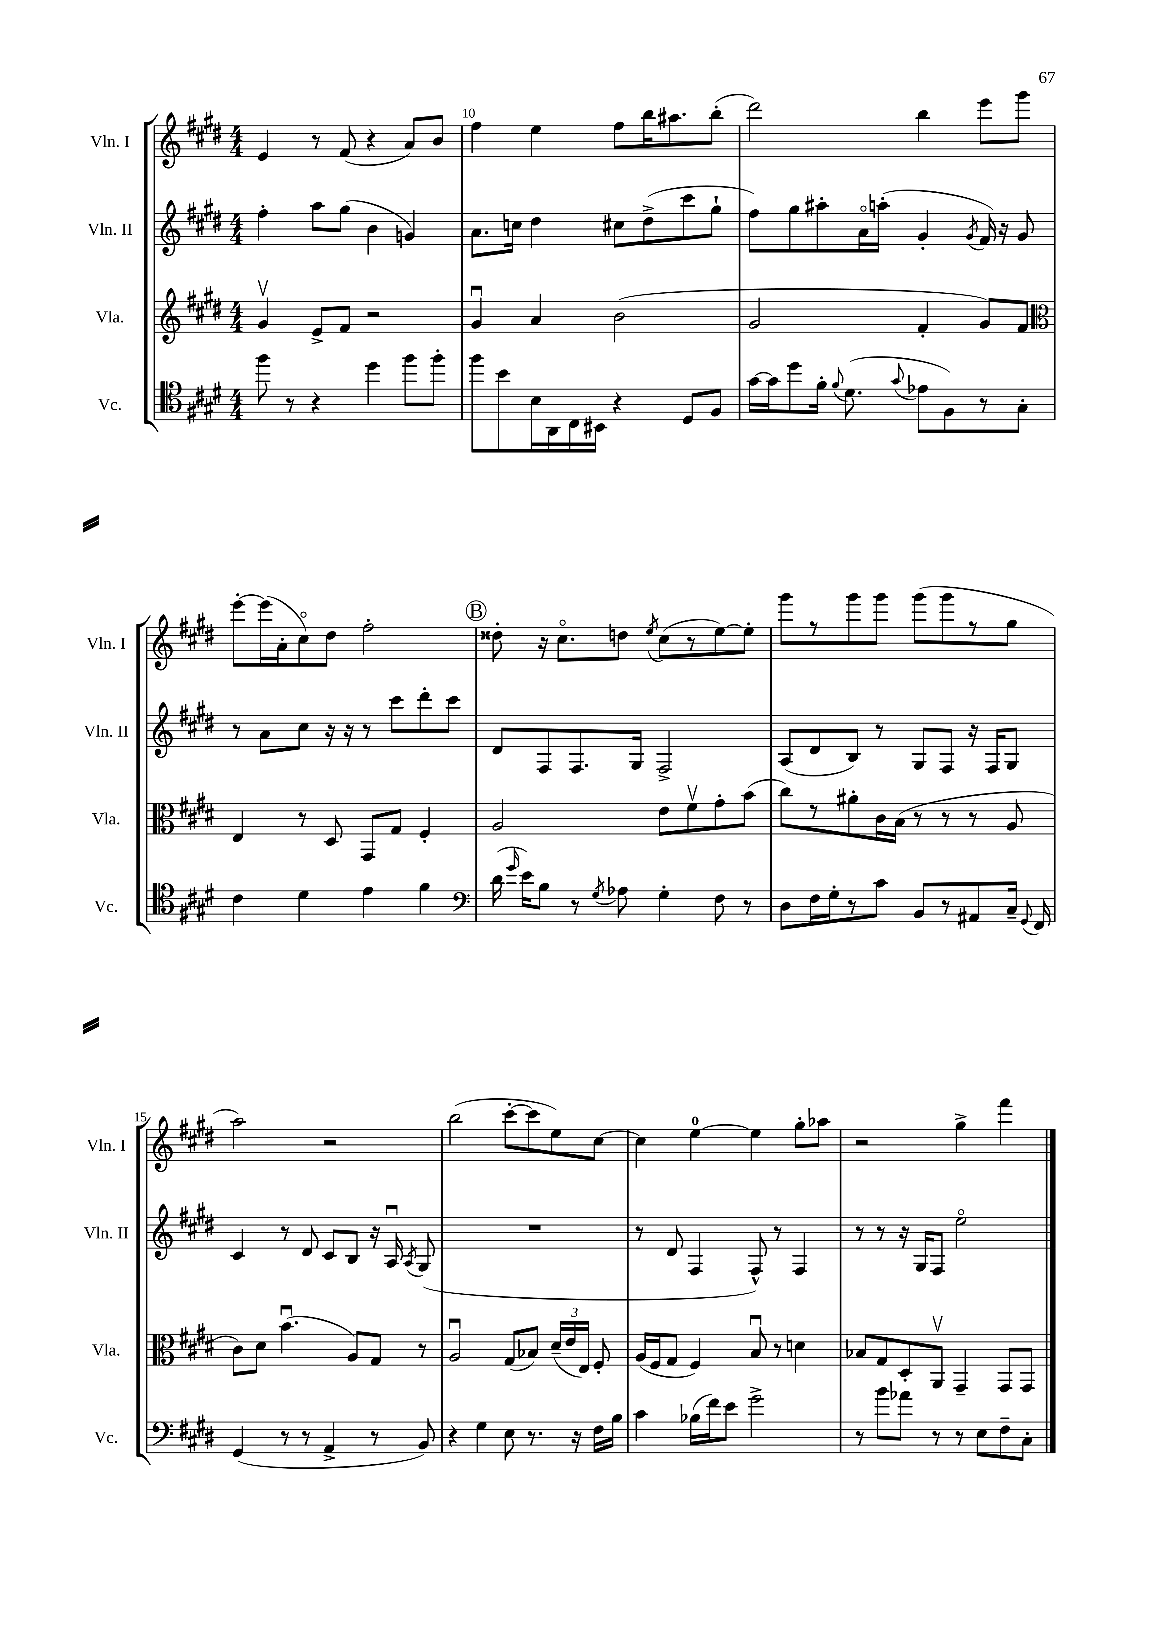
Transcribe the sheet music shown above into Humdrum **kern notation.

**kern	**kern	**kern	**kern
*part4	*part3	*part2	*part1
*staff4	*staff3	*staff2	*staff1
*I"Vc.	*I"Vla.	*I"Vln. II	*I"Vln. I
*I'Vc.	*I'Vla.	*I'Vln. II	*I'Vln. I
*clefC4	*clefG2	*clefG2	*clefG2
*k[f#c#g#d#]	*k[f#c#g#d#]	*k[f#c#g#d#]	*k[f#c#g#d#]
*M4/4	*M4/4	*M4/4	*M4/4
=9	=9	=9	=9
8ff#\	4g#v/	4ff#'\	4e/
8r	.	.	.
4r	8e^/L	8aa\L	8r
.	8f#/J	(8gg#\J	(8f#/
4dd#\	2r	4b\	4r
8ff#\L	.	4gn/)	8a/L)
8ff#'\J	.	.	8b/J
=10	=10	=10	=10
8ff#\L	4g#u/	8.a\L	4ff#\
8b\	.	.	.
.	.	16ccn\Jk	.
16B\L	4a/	4dd#\	4ee\
16AA\	.	.	.
16C#\	.	.	.
16BB#X\JJ	.	.	.
4r	(2b\	8cc#X\L	8ff#\L
.	.	(8dd#^\	16bb\K
.	.	.	8.aa#X\
8D#/L	.	8ccc#\	.
8F#/J	.	8gg#`\J	(8bb'\J
=11	=11	=11	=11
[16g#\LL	2g#/	8ff#\L)	2ddd#\)
16g#\J]	.	.	.
8dd#\	.	8gg#\	.
16f#'\Jk	.	8aa#X'\	.
8qqf#/	.	.	.
(8.d#\	.	.	.
.	.	16a\L	.
.	.	(16aan'\JJ	.
8qqg#/	.	.	.
8e-X\L	4f#'/	4g#'/	4bb\
8F#\)	.	.	.
.	.	8qg#/	.
8r	8g#/L)	16f#/)	8eee\L
.	.	16r	.
8G#'\J	8f#/J	8g#/	8ggg#\J
!!LO:LB:g=z
=12	=12	=12	=12
*	*clefC3	*	*
4c#\	4E/	8r	[8eee'\L
.	.	8a\L	(16eee\L]
.	.	.	16a'\J
4d#\	8r	8cc#\J	8cc#\)
.	8D#/	16r	8dd#\J
.	.	16r	.
4e\	8GG#/L	8r	2ff#'\
.	8G#/J	8ccc#\L	.
4f#\	4F#'/	8ddd#'\	.
.	.	8ccc#\J	.
!!LO:REH:place=s1:t=B
=13	=13	=13	=13
*clefF4	*	*	*
(16d#\	2A/	8d#/L	8dd##X'\
16qqg#/	.	.	.
16e\KL)	.	.	.
8B\J	.	8F#/	16r
.	.	.	8.cc#\L
8r	.	8.F#/	.
8qG#/	.	.	.
8A-X\	.	.	8ddn\J
.	.	16G#/Jk	.
.	.	.	8qee/
4G#'\	8e\L	2F#^/	(8cc#\L
.	8f#v\	.	8r
8F#\	8g#'\	.	[8ee\)
8r	(8b\J	.	8ee'\J]
=14	=14	=14	=14
8D#\L	8cc#\L)	(8A/L	8ggg#\L
16F#\L	8r	8d#/	8r
16G#'\J	.	.	.
8r	8a#X'\	8B/J)	8ggg#\
8c#\J	16c#\L	8r	8ggg#\J
.	(16B\JJ	.	.
8BB/L	8r	8G#/L	(8ggg#\L
8r	8r	8F#/J	8ggg#\
8AA#X/	8r	16r	8r
.	.	16F#/KL	.
16C#~/Jk	8A/	8G#/J	8gg#\J
8qqGG#/	.	.	.
16FF#/	.	.	.
!!LO:LB:g=z
=15	=15	=15	=15
(4GG#/	8c#\L)	4c#/	2aa\)
.	8d#\J	.	.
8r	(4.bu\	8r	.
8r	.	8d#/	.
4AA^/	.	8c#/L	2r
.	8A/L)	8B/J	.
8r	8G#/J	16r	.
.	.	16Au/	.
.	.	8qA/	.
8BB/)	8r	(8G#/	.
=16	=16	=16	=16
4r	2Au/	1r	(2bb\
4G#\	.	.	.
8E\	(8G#/L	.	[8ccc#'\L
8.r	8B-X/J)	.	8ccc#\]
.	(24d#~/LL	.	8ee\)
.	24e/	.	.
16r	.	.	.
.	24E/JJ)	.	.
16F#\LL	8F#'/	.	[8cc#\J
16B\JJ	.	.	.
=17	=17	=17	=17
4c#\	(16A/LL	8r	4cc#\]
.	16F#/J	.	.
.	8G#/J	8d#/	.
(16B-X\LL	4F#/)	4F#/	[4ee\
16f#\J)	.	.	.
8e\J	.	.	.
2g#^\	8Bu/	8F#^^/)	4ee\]
.	8r	8r	.
.	4dn\	4F#/	8gg#'\L
.	.	.	8aa-X\J
=18	=18	=18	=18
8r	8B-X/L	8r	2r
8b\L	8G#/	8r	.
8a-X\J	8D#'/	16r	.
.	.	16G#/KL	.
8r	8AAv/J	8F#/J	.
8r	4GG#~/	2ee\	4gg#^\
8E\L	.	.	.
8F#~\	8GG#/L	.	4fff#\
8C#'\J	8GG#/J	.	.
==	==	==	==
*-	*-	*-	*-
